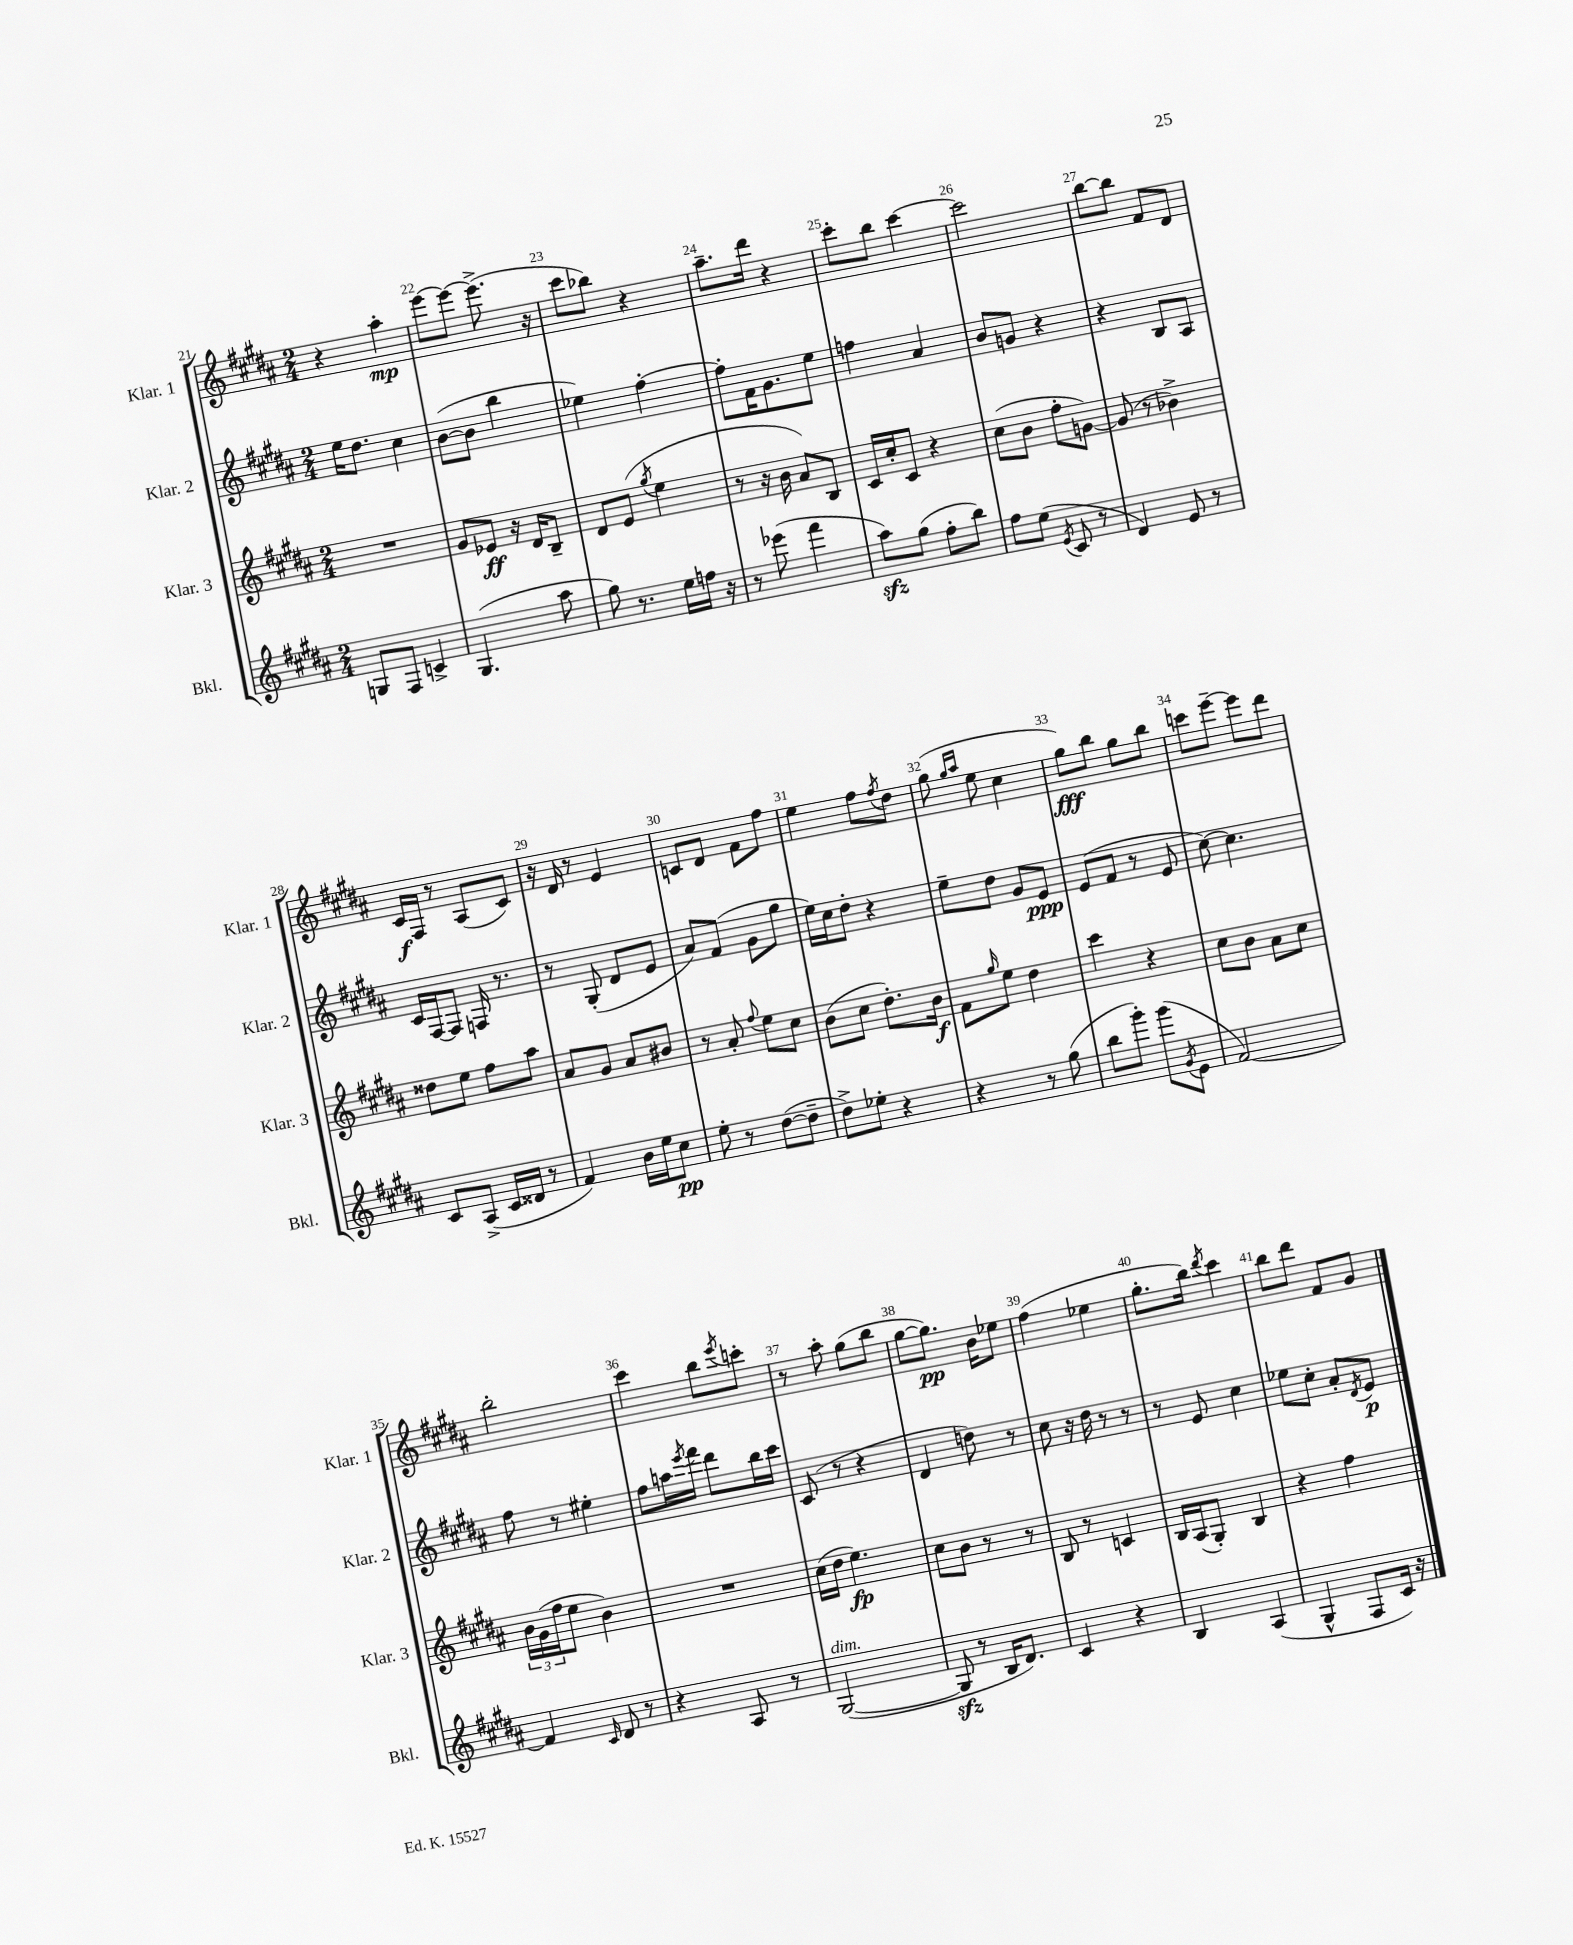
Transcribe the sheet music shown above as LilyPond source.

<<
\new StaffGroup <<
\new Staff = "s0" \with { instrumentName = "Klar. 1" shortInstrumentName = "Klar. 1" } {
    \clef treble \key b \major \numericTimeSignature \time 2/4
    r4 ais''4-.\mp |
    e'''8~ e'''8~ e'''8.->( r16 |
    cis'''8 bes''8) r4 |
    ais''8.-- dis'''16 r4 |
    cis'''8-. b''8 cis'''4~ |
    cis'''2 |
    b''8~ b''8 fis'8 dis'8 |
    cis'16\f fis16 r8 ais8( cis'8) |
    r16 dis'16 r8 e'4 |
    c'8 dis'8 fis'8 fis''8 |
    e''4 fis''8 \acciaccatura { fis''8 } dis''8 |
    gis''8( \grace { gis''16 ais''16 } e''8 cis''4 |
    gis''8\fff) b''8 gis''8 b''8 |
    c'''8 e'''8~-- e'''8 dis'''8 |
    b''2-. |
    cis'''4 b''8 \acciaccatura { e'''8 } c'''8-. |
    r8 ais''8-. gis''8( b''8 |
    gis''8~ gis''8.\pp) b'16 ees''8 |
    fis''4( ees''4 |
    gis''8.-. b''16) \acciaccatura { dis'''8 } cis'''4 |
    b''8 dis'''8 fis'8 gis'8 \bar "|." |
}
\new Staff = "s1" \with { instrumentName = "Klar. 2" shortInstrumentName = "Klar. 2" } {
    \clef treble \key b \major \numericTimeSignature \time 2/4
    e''16 dis''8. cis''4 |
    b'8~( b'8 b''4 |
    ees''4) fis''4~-. |
    fis''8-. fis'16 gis'8. e''8 |
    f''4 ais'4 |
    b'8 g'8 r4 |
    r4 b8 ais8 |
    cis'16 fis16~ fis8 f16 r8. |
    r8 gis8-.( dis'8 e'8 |
    ais'8) fis'8( gis'8 gis''8 |
    e''16) cis''16 dis''8-. r4 |
    e''8-- dis''8 gis'8 e'8\ppp |
    e'8( fis'8 r8 e'8 |
    cis''8~) cis''4. |
    fis''8 r8 eis''4-. |
    fis''8 a''16 \acciaccatura { e'''8 } fis'''16 dis'''8 b''16 cis'''16 |
    cis'8( r8 r4 |
    dis'4 d''8) r8 |
    cis''8 r16 dis''16 r8 r8 |
    r8 e'8 cis''4 |
    ees''8 cis''8-. ais'8-. \acciaccatura { dis'8 } e'8\p \bar "|." |
}
\new Staff = "s2" \with { instrumentName = "Klar. 3" shortInstrumentName = "Klar. 3" } {
    \clef treble \key b \major \numericTimeSignature \time 2/4
    R2 |
    gis'8 ees'8\ff r16 dis'16 b8-- |
    dis'8 e'8( \acciaccatura { gis''8 } e''4 |
    r8 r16 b'16 ais'8) b8 |
    cis'16 cis''16-. cis'8 r4 |
    cis''8( b'8 fis''8-. g'8~) |
    g'8( r8 bes'4->) |
    disis''8 e''8 fis''8 ais''8 |
    ais'8 gis'8 ais'8 bis'8 |
    r8 ais'8-. \appoggiatura { fis''8 } e''8 cis''8 |
    b'8( cis''8 dis''8.-.) b'16\f |
    fis'8 \grace { gis''16 } e''8 dis''4 |
    cis'''4 r4 |
    cis''8 b'8 ais'8 cis''8 |
    \tuplet 3/2 { b'16 gis'16( fis''16 } e''8 b'4) |
    R2 |
    cis''16( dis''16 e''4.\fp) |
    cis''8 b'8 r8 r8 |
    b8 r8 c'4 |
    b16 ais16( gis8-.) b4 |
    r4 fis''4 \bar "|." |
}
\new Staff = "s3" \with { instrumentName = "Bkl." shortInstrumentName = "Bkl." } {
    \clef treble \key b \major \numericTimeSignature \time 2/4
    g8 fis8 c'4-> |
    gis4.( ais''8 |
    gis''8) r8. e''16 f''16 r16 |
    r8 ees'''8( fis'''4 |
    ais''8\sfz) gis''8( fis''8-. b''8) |
    fis''8 e''8( \acciaccatura { e'8 } cis'8 r8 |
    dis'4) e'8 r8 |
    cis'8 ais8->( cis'16 disis'16 r8 |
    fis'4) b'16 e''16 cis''8\pp |
    e''8-. r8 dis''8~( dis''8-- |
    dis''8->) ees''8-. r4 |
    r4 r8 gis''8( |
    b''8 gis'''8-.) gis'''8( \acciaccatura { gis'8 } e'8 |
    fis'2~) |
    fis'4 \grace { cis'16 } dis'8 r8 |
    r4 ais8 r8 |
    gis2~^\markup { \italic "dim." }( |
    gis8\sfz r8 b16 dis'8.) |
    cis'4 r4 |
    b4 ais4( |
    gis4-^ fis8 cis'16) r16 \bar "|." |
}
>>
>>
\layout { \context { \Score currentBarNumber = #21 \override BarNumber.break-visibility = ##(#f #t #t) barNumberVisibility = #all-bar-numbers-visible } }
